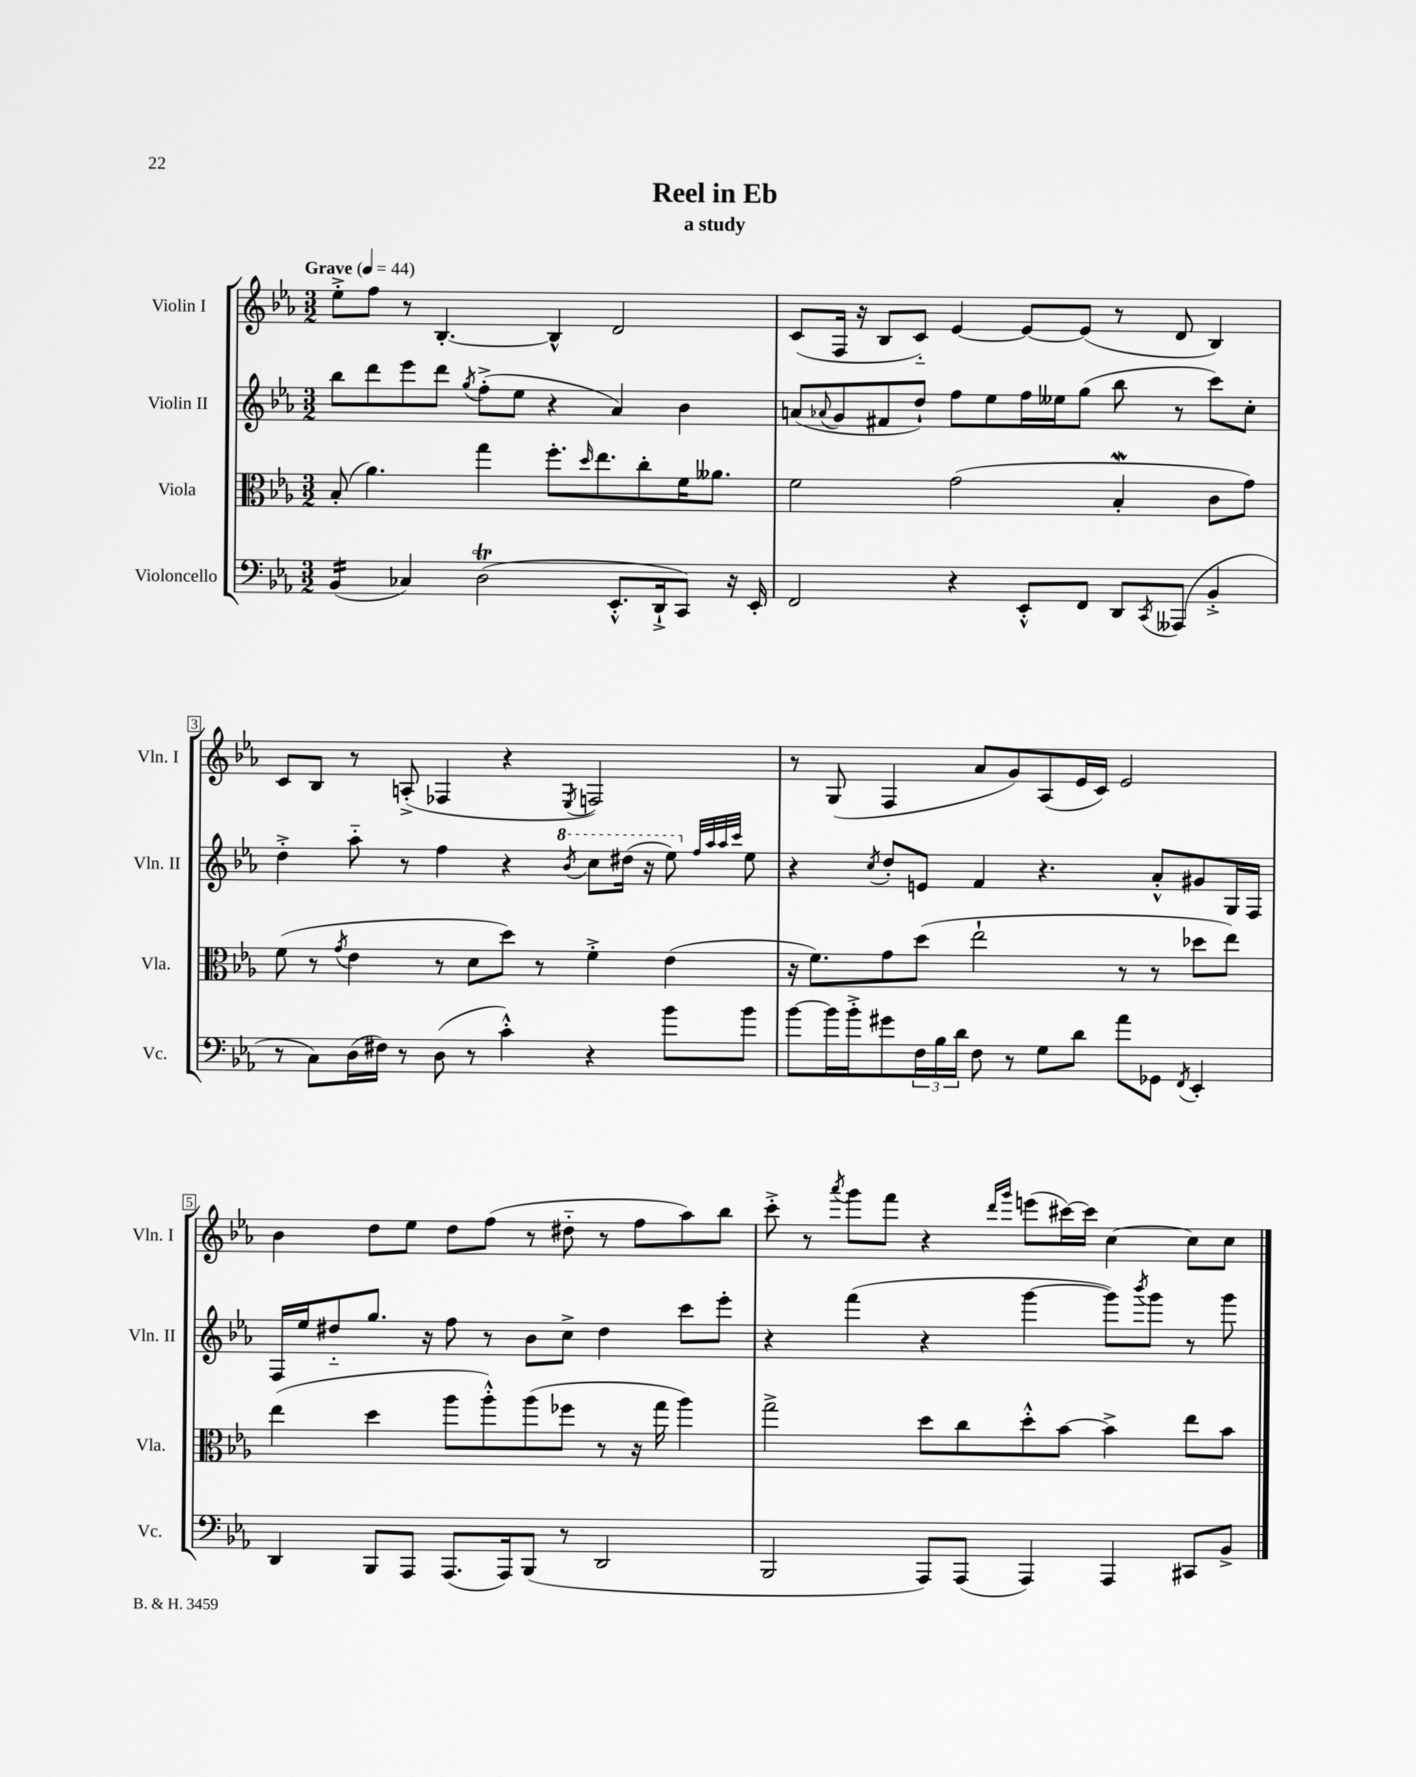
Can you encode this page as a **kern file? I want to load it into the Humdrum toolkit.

**kern	**kern	**kern	**kern
*staff4	*staff3	*staff2	*staff1
*clefF4	*clefC3	*clefG2	*clefG2
*k[b-e-a-]	*k[b-e-a-]	*k[b-e-a-]	*k[b-e-a-]
*M3/2	*M3/2	*M3/2	*M3/2
*MM44	*MM44	*MM44	*MM44
(4BB-	(8B-'	8bb-	8ee-'^
.	4.a-)	8ddd	8ff
4C-)	.	8eee-	8r
.	.	8ddd	[4.B-'
.	.	8qgg	.
(2D	4gg	(8ff'^	.
.	.	8ee-	.
.	8.ff'	4r	4B-^^]
.	16qqdd	.	.
.	8.ee-	.	.
8.EE-'^^	.	4a-)	2d
.	8cc'	.	.
16DD`^	.	.	.
8CC)	16f	4b-	.
.	8.a--	.	.
16r	.	.	.
16EE-'	.	.	.
=	=	=	=
2FF	2f	(8a	(8c
.	.	8qqa-	.
.	.	8g	16F
.	.	.	16r
.	.	8f#	8B-
.	.	8dd`)	8c'~)
4r	(2g	8ff	[4e-
.	.	8ee-	.
8EE-'^^	.	16ff	8e-_
.	.	16ee--	.
8FF	.	(8gg	(8e-]
8DD	4B-'	8bb-	8r
8qCC	.	.	.
(8AAA--	.	8r	8d
4BB-'^	8c	8ccc)	4B-)
.	8g)	8cc'	.
=	=	=	=
8r	(8f	4dd'^	8c
8C)	8r	.	8B-
.	8qg	.	.
(16D	4e-	8aa-'~	8r
16F#)	.	.	.
8r	.	8r	(8A'^
(8D	8r	4ff	4F-
8r	8d	.	.
4c'^^)	8dd)	4r	4r
.	8r	.	.
.	.	8qbb-	8qE-
4r	4f'^	8ccc	2F)
.	.	(16ddd#	.
.	.	16r	.
8b-	(4e-	8eee-)	.
.	.	32qqff	.
.	.	32qqaa-	.
.	.	32qqaa-	.
.	.	32qqccc	.
8b-	.	8ee-	.
=	=	=	=
[8b-	16r	4r	8r
.	8.f)	.	.
16b-]	.	.	(8G
16b-'^	.	.	.
.	.	8qcc	.
8g#	8g	8dd'	4F
24F	(8dd	8e	.
24B-	.	.	.
24d	.	.	.
8F	2ee-`	4f	8a-
8r	.	.	8g)
8G	.	4.r	(8A-
8d	.	.	16e-
.	.	.	16c)
8a-	8r	.	2e-
8GG-	8r	8a-'^^	.
8qFF	.	.	.
4EE-'	8dd-	8g#	.
.	8ee-)	16G	.
.	.	16F	.
=	=	=	=
4DD	(4ee-	16F	4b-
.	.	16ee-	.
.	.	8dd#'~	.
8BBB-	4dd	8.gg	8dd
8AAA-	.	.	8ee-
.	.	16r	.
(8.AAA-	8aa-	8ff	8dd
.	8aa-'^^)	8r	(8ff
16AAA-)	.	.	.
(8BBB-	(8aa-	8b-	8r
8r	8ff-	8cc^	8dd#'~
2DD	8r	4dd#	8r
.	16r	.	8ff
.	16gg	.	.
.	4aa-)	8ccc	8aa-)
.	.	8eee-'	8bb-
=	=	=	=
2BBB-	2gg^	4r	8ccc'^
.	.	.	8r
.	.	.	8qaaa-
.	.	(4fff	8ggg
.	.	.	8fff
8AAA-)	8dd	4r	4r
(8AAA-	8cc	.	.
.	.	.	16qqddd
.	.	.	16qqggg
4AAA-)	8dd'^^	[4ggg	(8eee
.	[8b-	.	[16ccc#)
.	.	.	16ccc#]
4AAA-	4b-^]	8ggg])	[4cc
.	.	8qbbb-	.
.	.	8ggg	.
8CC#	8ee-	8r	8cc]
8BB-^	8b-	8ggg	8cc
==	==	==	==
*-	*-	*-	*-
